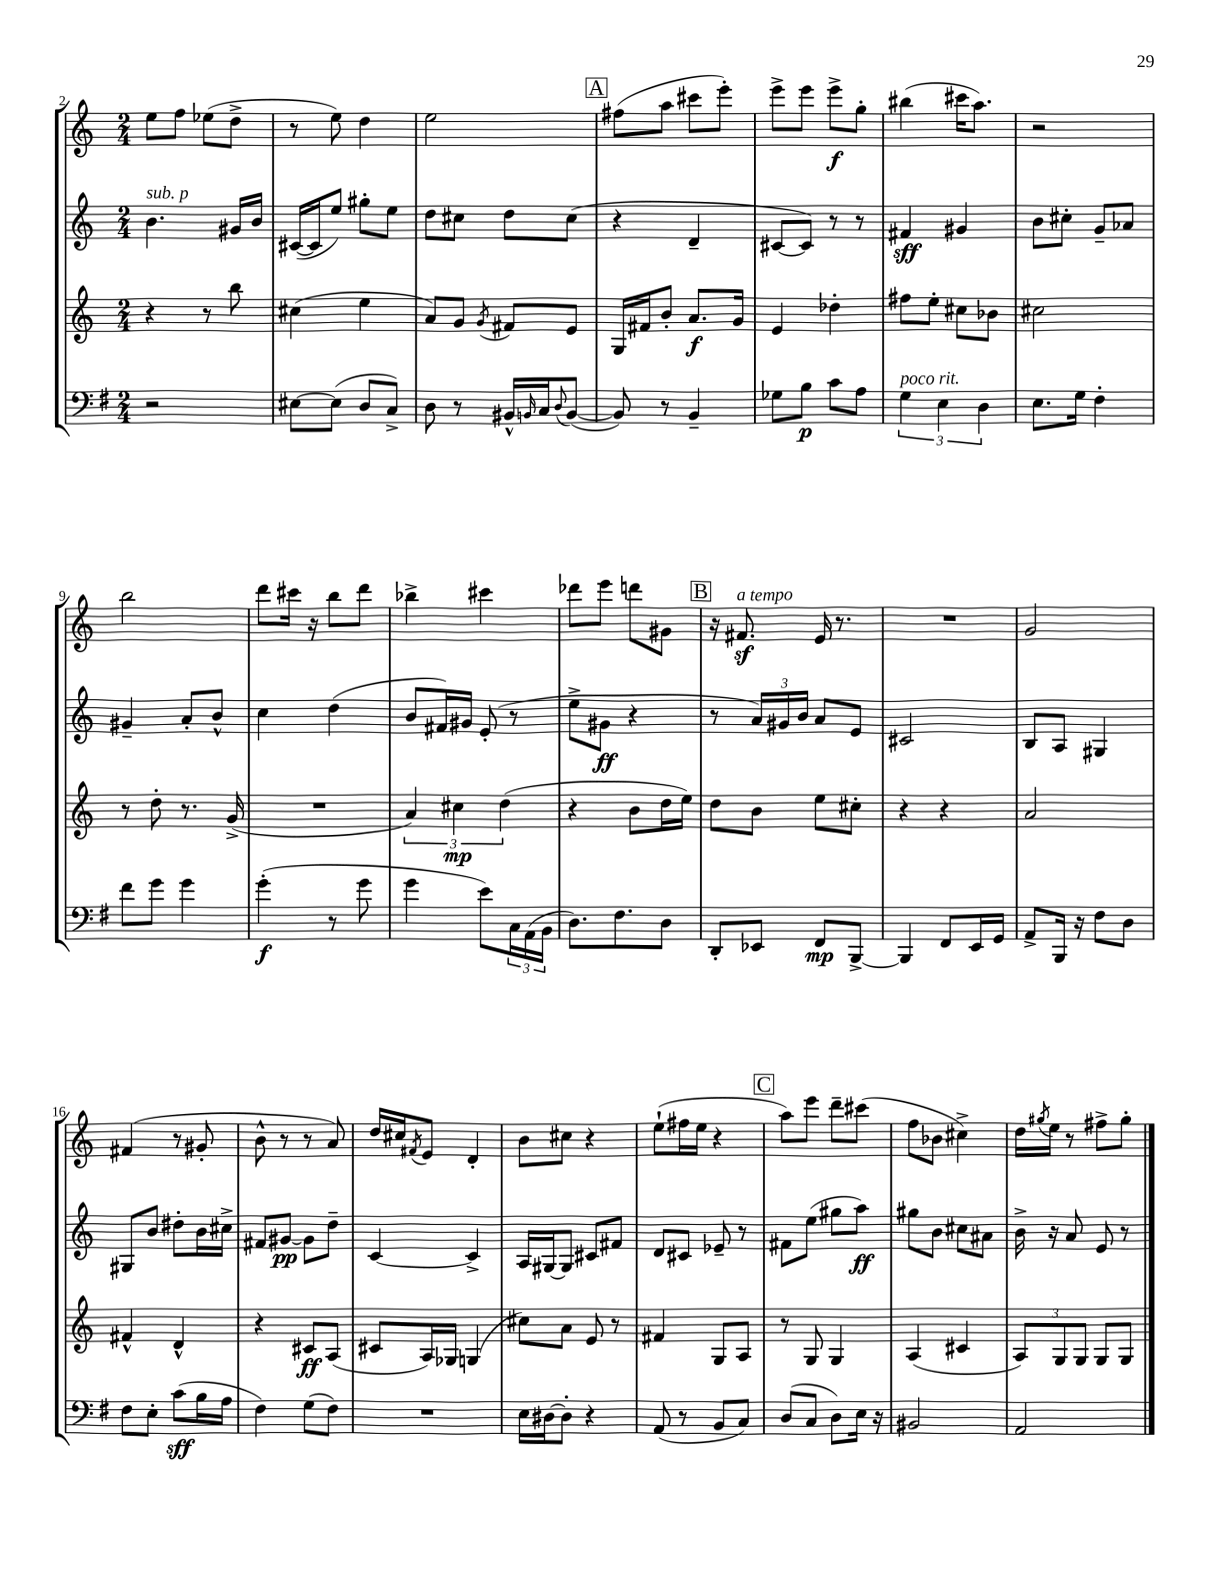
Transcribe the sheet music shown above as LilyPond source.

<<
\new StaffGroup <<
\new Staff = "s0" {
    \clef treble \key c \major \numericTimeSignature \time 2/4
    e''8 f''8 ees''8( d''8-> |
    r8 e''8) d''4 |
    e''2 |
    \mark \markup { \box "A" } fis''8( a''8 cis'''8 e'''8-.) |
    e'''8-> e'''8 e'''8->\f g''8-. |
    bis''4( cis'''16 a''8.) |
    r2 |
    b''2 |
    d'''8 cis'''16 r16 b''8 d'''8 |
    bes''4-> cis'''4 |
    des'''8 e'''8 d'''8 gis'8 |
    \mark \markup { \box "B" } r16 fis'8.\sf^\markup { \italic "a tempo" } e'16 r8. |
    R2 |
    g'2 |
    fis'4( r8 gis'8-. |
    b'8-^ r8 r8 a'8) |
    d''16 cis''16 \acciaccatura { fis'8 } e'8 d'4-. |
    b'8 cis''8 r4 |
    e''8-!( fis''16 e''16 r4 |
    \mark \markup { \box "C" } a''8) e'''8 d'''8-- cis'''8( |
    f''8 bes'8 cis''4->) |
    d''16 \acciaccatura { gis''8 } e''16 r8 fis''8-> gis''8-. \bar "|." |
}
\new Staff = "s1" {
    \clef treble \key c \major \numericTimeSignature \time 2/4
    b'4.^\markup { \italic "sub. p" } gis'16 b'16 |
    cis'16~( cis'16 e''8) gis''8-. e''8 |
    d''8 cis''8 d''8 cis''8( |
    \mark \markup { \box "A" } r4 d'4-- |
    cis'8~ cis'8) r8 r8 |
    fis'4\sff gis'4 |
    b'8 cis''8-. g'8-- aes'8 |
    gis'4-- a'8-. b'8-^ |
    c''4 d''4( |
    b'8 fis'16) gis'16 e'8-.( r8 |
    e''8-> gis'8\ff r4 |
    \mark \markup { \box "B" } r8 \tuplet 3/2 { a'16) gis'16 b'16 } a'8 e'8 |
    cis'2 |
    b8 a8 gis4 |
    gis8 b'8 dis''8-. b'16 cis''16-> |
    fis'8 gis'8~\pp gis'8 d''8-- |
    c'4~ c'4-> |
    a16 gis16~ gis8 cis'8 fis'8 |
    d'8 cis'8 ees'8-- r8 |
    \mark \markup { \box "C" } fis'8 e''8( gis''8 a''8\ff) |
    gis''8 b'8 cis''8 ais'8 |
    b'16-> r16 a'8 e'8 r8 \bar "|." |
}
\new Staff = "s2" {
    \clef treble \key c \major \numericTimeSignature \time 2/4
    r4 r8 b''8 |
    cis''4( e''4 |
    a'8) g'8 \acciaccatura { g'8 } fis'8 e'8 |
    \mark \markup { \box "A" } g16 fis'16 b'8-. a'8.\f g'16 |
    e'4 des''4-. |
    fis''8 e''8-. cis''8 bes'8 |
    cis''2 |
    r8 d''8-. r8. g'16->( |
    R2 |
    \tuplet 3/2 { a'4) cis''4\mp d''4( } |
    r4 b'8 d''16 e''16) |
    \mark \markup { \box "B" } d''8 b'8 e''8 cis''8-. |
    r4 r4 |
    a'2 |
    fis'4-^ d'4-^ |
    r4 cis'8\ff a8( |
    cis'8 a16) ges16 g4( |
    cis''8) a'8 e'8 r8 |
    fis'4 g8 a8 |
    \mark \markup { \box "C" } r8 g8 g4 |
    a4( cis'4 |
    \tuplet 3/2 { a8) g8 g8 } g8 g8 \bar "|." |
}
\new Staff = "s3" {
    \clef bass \key g \major \numericTimeSignature \time 2/4
    r2 |
    eis8~ eis8( d8 c8->) |
    d8 r8 bis,16-^ \grace { b,16 } c16 \appoggiatura { d8 } b,8~( |
    \mark \markup { \box "A" } b,8) r8 b,4-- |
    ges8 b8\p c'8 a8 |
    \tuplet 3/2 { g4^\markup { \italic "poco rit." } e4 d4 } |
    e8. g16 fis4-. |
    fis'8 g'8 g'4 |
    g'4-.\f( r8 g'8 |
    g'4 e'8) \tuplet 3/2 { c16 a,16( b,16 } |
    d8.) fis8. d8 |
    \mark \markup { \box "B" } d,8-. ees,8 fis,8\mp b,,8~-> |
    b,,4 fis,8 e,16 g,16 |
    a,8-> b,,16 r16 fis8 d8 |
    fis8 e8-. c'8\sff( b16 a16 |
    fis4) g8( fis8) |
    R2 |
    e16 dis16~ dis8-. r4 |
    a,8( r8 b,8 c8) |
    \mark \markup { \box "C" } d8( c8 d8) e16 r16 |
    bis,2 |
    a,2 \bar "|." |
}
>>
>>
\layout { \context { \Score currentBarNumber = #2 } }
